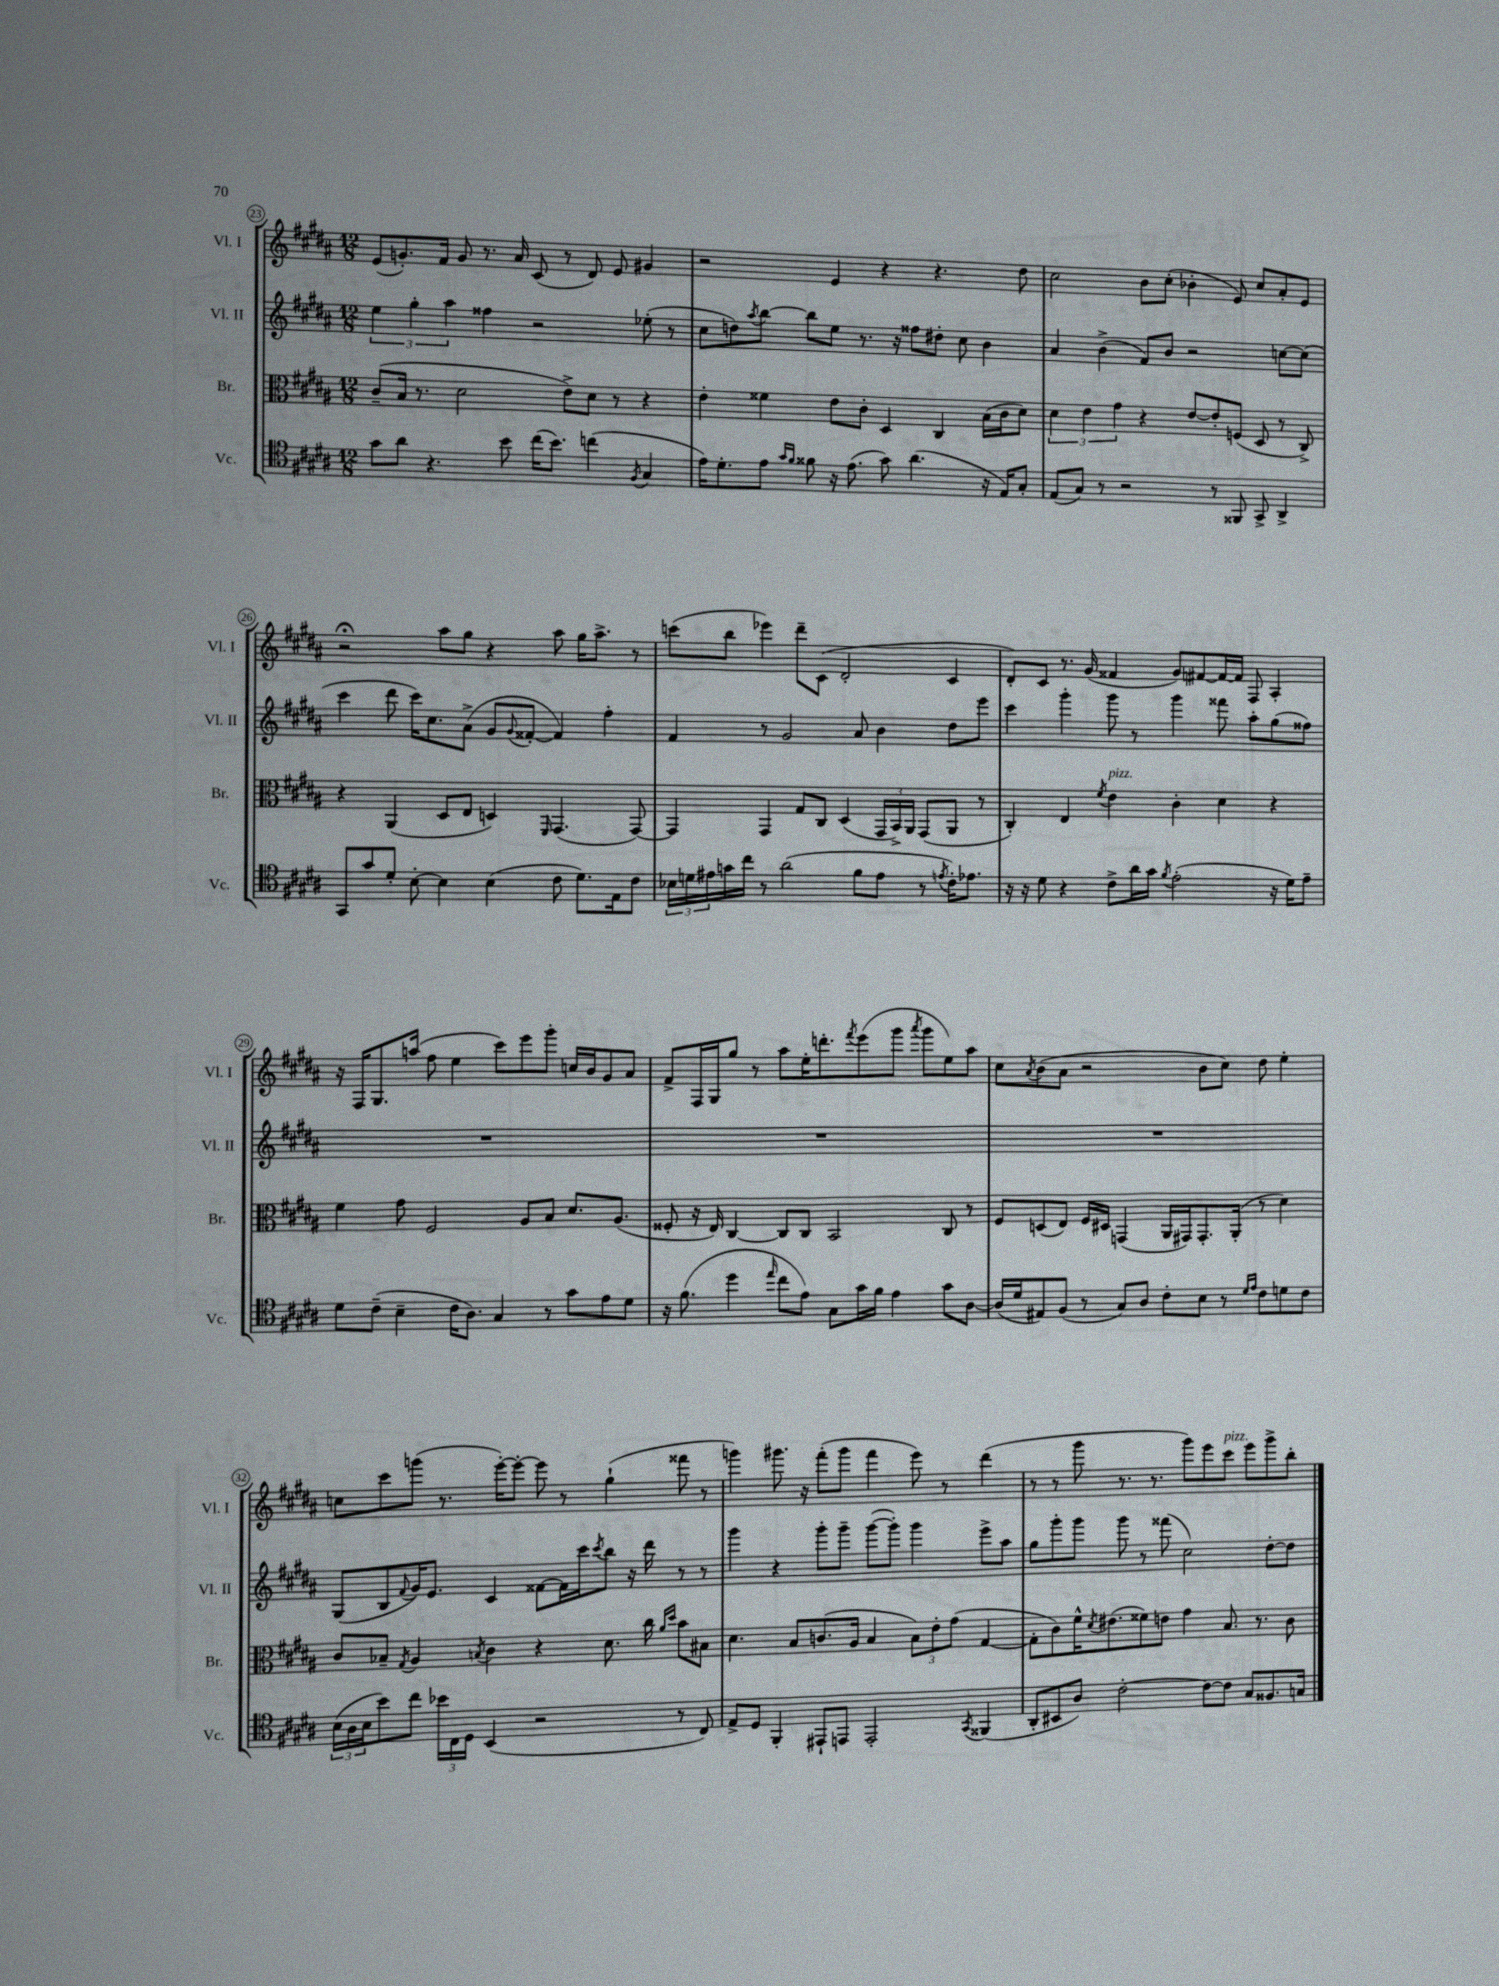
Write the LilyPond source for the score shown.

<<
\new StaffGroup <<
\new Staff = "s0" \with { instrumentName = "Vl. I" shortInstrumentName = "Vl. I" } {
    \clef treble \key b \major \numericTimeSignature \time 12/8
    e'8( g'8.-.) fis'16 g'8 r8. ais'16 cis'8( r8 dis'8) e'8 gis'4 |
    r2 e'4 r4 r4. dis''8 |
    cis''2 b'8 cis''8-.( bes'4-. e'8) cis''8 ais'8-. e'8 |
    r2\fermata ais''8 gis''8 r4 ais''8 gis''16 ais''8.-> r8 |
    c'''8( b''8 ees'''4) dis'''8-- cis'8( dis'2-. cis'4 |
    dis'8-.) cis'8 r8. gis'16( fisis'4 gis'8) fis'8~ fis'16~ fis'16 fis8 ais4-. |
    r16 fis16 gis8. a''16( fis''8 e''4 cis'''8) e'''8 gis'''8-. c''16 b'16 gis'8 ais'8 |
    fis'8-> fis16 gis16 gis''8 r8 ais''8 e''16-. d'''8.-. \acciaccatura { fis'''8 } e'''8( gis'''8 \acciaccatura { ais'''8 } gis'''8 e''8) ais''8 |
    cis''8 \acciaccatura { ais'8 } b'8( ais'8 r2 b'8 cis''8) dis''8 e''4-. |
    c''8 cis'''8 g'''8( r8. e'''16~-.) e'''8~-. e'''8 r8 gis''4-!( fisis'''8 r8 |
    g'''4) gis'''8. r16 fis'''8-.( gis'''8 fis'''4 e'''8) r8 dis'''4( |
    r8 r8 gis'''8 r8. r8. gis'''8) e'''8 cis'''8^\markup { \italic "pizz." } e'''8 gis'''8-> b''8-. \bar "|." |
}
\new Staff = "s1" \with { instrumentName = "Vl. II" shortInstrumentName = "Vl. II" } {
    \clef treble \key b \major \numericTimeSignature \time 12/8
    \tuplet 3/2 { e''4 gis''4-. ais''4 } fisis''4 r2 ees''8-.( r8 |
    cis''8 d''8) \acciaccatura { ais''8 } b''8~ b''8 e''8 r8. r16 fisis''8 dis''8-. cis''8 b'4 |
    ais'4 b'4->( fis'8) b'8 r2 c''8~ c''8( |
    cis'''4 dis'''8 cis'''16) cis''8. ais'8->( gis'8 \appoggiatura { gis'8 } fisis'8~-. fisis'4) fis''4-. |
    fis'4 r8 gis'2 ais'8 b'4 dis''8 e'''8 |
    cis'''4 gis'''4-. gis'''8 r8 gis'''4 fisis'''8 ais''8-. gis''8( fisis''8) |
    R1. |
    R1. |
    R1. |
    gis8( b8 \appoggiatura { fis'8 } gis'16) e'8. cis'4 fisis'8~ fisis'16 cis'''16 \acciaccatura { cis'''8 } b''8 r16 dis'''16 r8 r8 |
    gis'''4 r4 gis'''8-. gis'''8-- gis'''8~( gis'''8-.) gis'''4 e'''8-> ais''8 |
    gis''8 gis'''8-. gis'''8 gis'''8 r8 fisis'''8( cis''2) dis''8~-. dis''8 \bar "|." |
}
\new Staff = "s2" \with { instrumentName = "Br." shortInstrumentName = "Br." } {
    \clef alto \key b \major \numericTimeSignature \time 12/8
    cis'8--( b16 r8. dis'2 e'8->) dis'8 r8 r4 |
    e'4-. fisis'4 e'8 cis'8-. dis4 cis4 b16( cis'16 dis'8) |
    \tuplet 3/2 { dis'4 e'4 gis'4 } r4 e'8~ e'8-. f8( dis8 r8 cis8->) |
    r4 ais,4( dis8 e8 d4) \grace { fis,16 } gis,4.( gis,8~) |
    gis,4 gis,4 gis8 cis8 dis4( \tuplet 3/2 { gis,16 b,16->) ais,16 } gis,8( ais,8 r8 |
    cis4-.) e4 \acciaccatura { fis'8 } e'4^\markup { \italic "pizz." } cis'4-. dis'4 r4 |
    fis'4 gis'8 fis2 ais8 b8 dis'8. ais8.( |
    fisis8-. r16 e16) cis4~ cis8 cis8 b,2 cis8 r8 |
    fis8 d8( e8) fis16 dis16 g,4( ais,16 gis,16) gis,8.-. ais,16-.( r8 dis'4) |
    cis'8 bes8-- \acciaccatura { gis8 } ais4 \acciaccatura { b8 } cis'4 r4 dis'8. cis''16 \grace { ais'16 dis''16 } b'8 bis8 |
    dis'4. b8 c'8.( ais16 b4 \tuplet 3/2 { b8) e'8-. gis'8( } gis4~ |
    gis8-. cis'8) fis'16-^ \acciaccatura { dis'8 } eis'8.( fisis'8) e'8 gis'4 b8. r8. cis'8 \bar "|." |
}
\new Staff = "s3" \with { instrumentName = "Vc." shortInstrumentName = "Vc." } {
    \clef tenor \key b \major \numericTimeSignature \time 12/8
    gis'8 ais'8 r4. b'8 cis''16( b'8.) c''4( \acciaccatura { fis8 } gis4 |
    e'16) dis'8.-. e'8 \grace { gis'16 fis'16 } fisis'8 r16 e'8.( gis'8) ais'4.( r16 e16) gis8-. |
    e8( gis8) r8 r2 r8 fisis,8 gis,8-> ais,4-> |
    gis,8 gis'8 dis'8-. b8~-. b4 b4( cis'8 dis'8.) e16 cis'8 |
    \tuplet 3/2 { bes16 d'16 eis'16 } g'16 cis''16 r8 ais'2( fis'8 eis'8 r8 \acciaccatura { e'8 } cis'16-.) ees'8. |
    r16 r16 dis'8 r4 cis'8-> ais'16 gis'16 \acciaccatura { fis'8 } e'2-.( r16 dis'16) e'8-- |
    dis'8 cis'8--( b4-- cis'16 ais8.) gis4 r8 gis'8 e'8 dis'8 |
    r16 fis'8.( dis''4 \grace { e''16 } cis''8 e'8) gis8 gis'16 fis'16 e'4 gis'8 ais8~ |
    ais16( dis'16 eis8) fis8( r8 gis8) ais8 cis'8-. b8 r8 \grace { dis'16 e'16 } cis'8 d'8 cis'8 |
    \tuplet 3/2 { b16( ais16 b16 } b'8) cis''8 \tuplet 3/2 { bes'16 cis16 dis16 } b,4( r2 r8 cis8) |
    e8-> dis8 fis,4-. eis,8-! e,8 e,2-. \acciaccatura { gis,8 } fisis,4( |
    ais,8-. bis,8 ais8) cis'2~-. cis'8~ cis'8 gis8 fisis8. g16 \bar "|." |
}
>>
>>
\layout { \context { \Score currentBarNumber = #23 \override BarNumber.stencil = #(make-stencil-circler 0.1 0.3 ly:text-interface::print) } }
